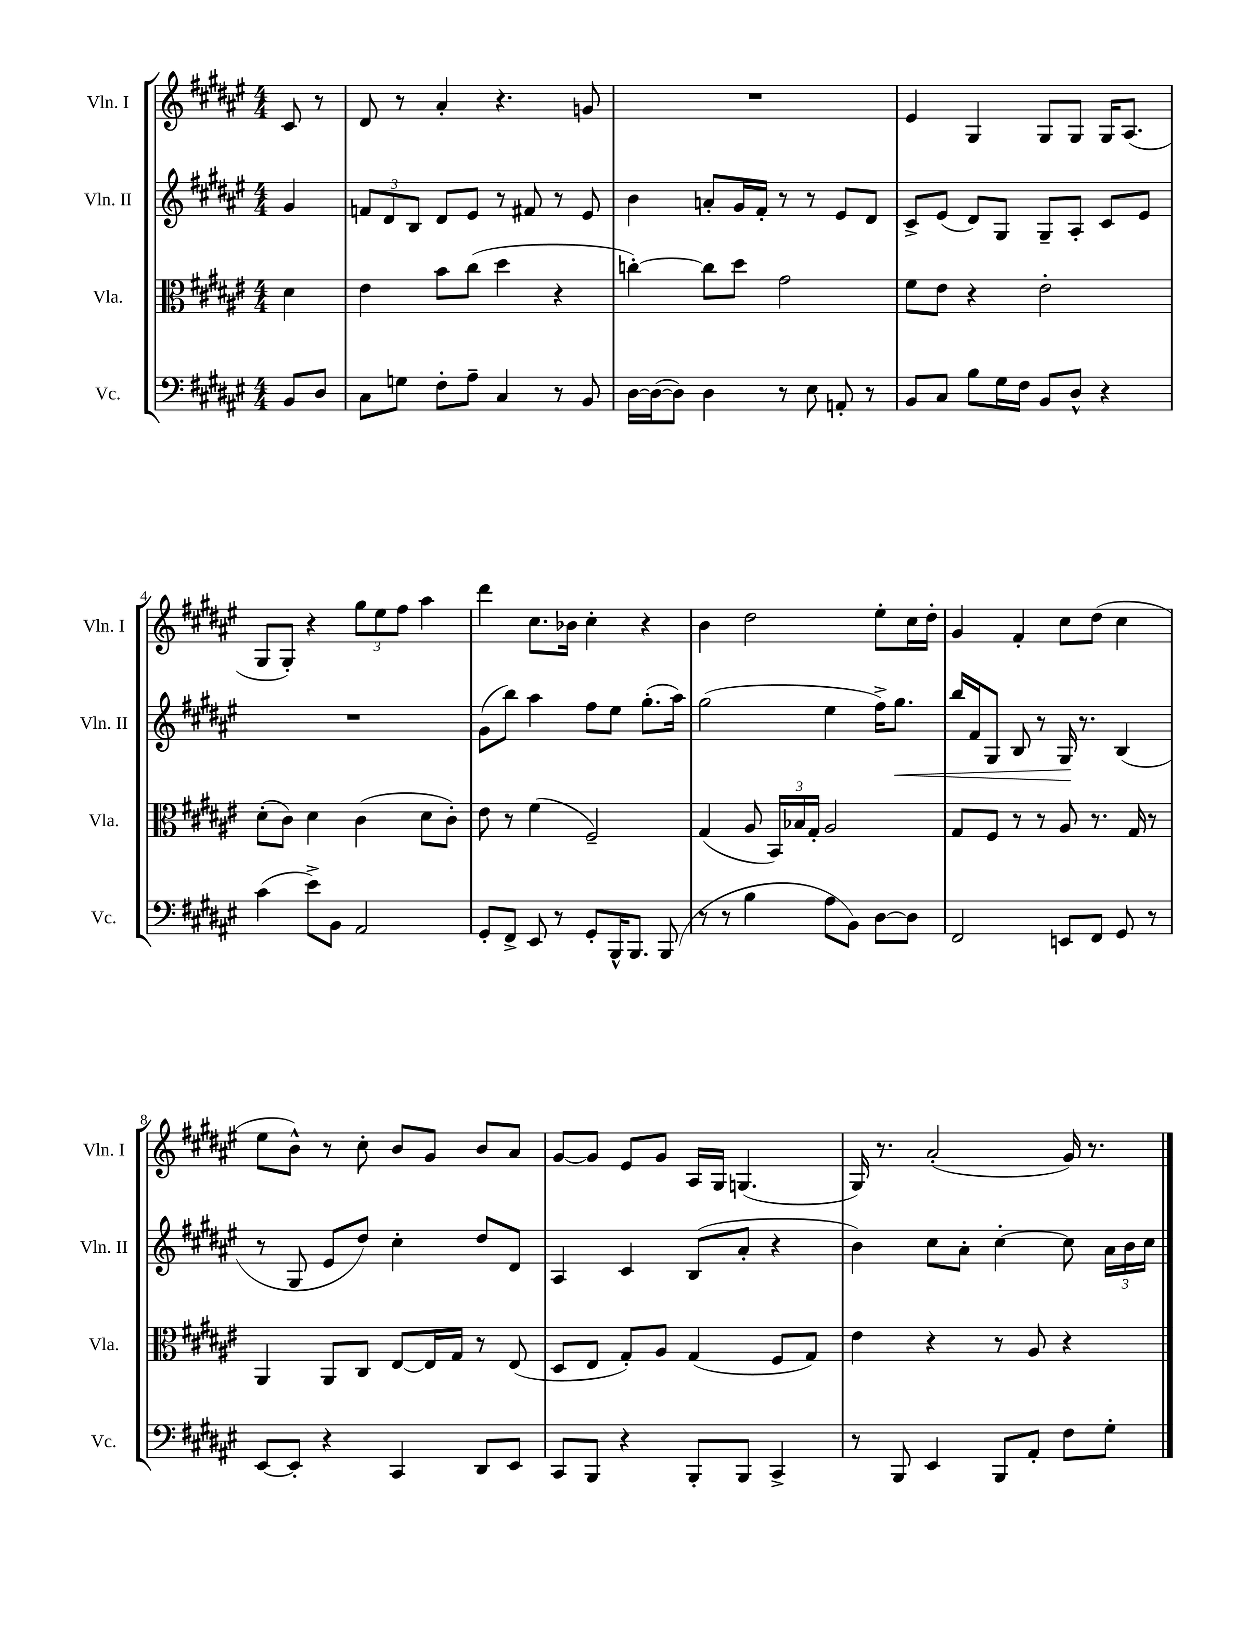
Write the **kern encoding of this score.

**kern	**kern	**kern	**kern
*staff4	*staff3	*staff2	*staff1
*clefF4	*clefC3	*clefG2	*clefG2
*k[f#c#g#d#a#e#]	*k[f#c#g#d#a#e#]	*k[f#c#g#d#a#e#]	*k[f#c#g#d#a#e#]
*M4/4	*M4/4	*M4/4	*M4/4
8BB/L	4d#\	4g#/	8c#/
8D#/J	.	.	8r
=	=	=	=
8C#\L	4e#\	12f/L	8d#/
.	.	12d#/	.
8G\J	.	.	8r
.	.	12B/J	.
8F#'\L	8b\L	8d#/L	4a#'/
8A#~\J	(8cc#\J	8e#/J	.
4C#/	4dd#\	8r	4.r
.	.	8f#/	.
8r	4r	8r	.
8BB/	.	8e#/	8g/
=	=	=	=
[16D#\LL	[4cc'\)	4b\	1r
(16D#\_J	.	.	.
8D#\]J)	.	.	.
4D#\	8cc\]L	8a'/L	.
.	8dd#\J	16g#/L	.
.	.	16f#'/JJ	.
8r	2g#\	8r	.
8E#\	.	8r	.
8AA'/	.	8e#/L	.
8r	.	8d#/J	.
=	=	=	=
8BB/L	8f#\L	8c#^/L	4e#/
8C#/J	8e#\J	(8e#/J	.
8B\L	4r	8d#/L)	4G#/
16G#\L	.	8G#/J	.
16F#\JJ	.	.	.
8BB/L	2e#'\	8G#~/L	8G#/L
8D#^^/J	.	8A#'/J	8G#/J
4r	.	8c#/L	16G#/LK
.	.	.	(8.A#/J
.	.	8e#/J	.
=	=	=	=
(4c#\	(8d#'\L	1r	8G#/L
.	8c#\J)	.	8G#'/J)
8e#^\L)	4d#\	.	4r
8BB\J	.	.	.
2AA#/	(4c#\	.	12gg#\L
.	.	.	12ee#\
.	.	.	12ff#\J
.	8d#\L	.	4aa#\
.	8c#'\J)	.	.
=	=	=	=
8GG#'/L	8e#\	(8g#\L	4ddd#\
8FF#^/J	8r	8bb\J)	.
8EE#/	(4f#\	4aa#\	8.cc#\L
8r	.	.	.
.	.	.	16b-\Jk
8GG#'/L	2F#~/)	8ff#\L	4cc#'\
16BBB^^/K	.	8ee#\J	.
8.BBB/J	.	.	.
.	.	(8.gg#'\L	4r
(8BBB/	.	.	.
.	.	16aa#\Jk)	.
=	=	=	=
8r	(4G#/	(2gg#\	4b\
8r	.	.	.
4B\	8A#/	.	2dd#\
.	24BB/LL)	.	.
.	24B-/	.	.
.	24G#'/JJ	.	.
8A#\L	2A#/	4ee#\	.
8BB\J)	.	.	.
[8D#\L	.	16ff#^\LK)	8ee#'\L
.	.	8.gg#\J	.
8D#\]J	.	.	16cc#\L
.	.	.	16dd#'\JJ
=	=	=	=
2FF#/	8G#/L	16bb/LL	4g#/
.	.	16f#/J	.
.	8F#/J	8G#/J	.
.	8r	8B/	4f#'/
.	8r	8r	.
8EE/L	8A#/	16G#/	8cc#\L
.	.	8.r	.
8FF#/J	8.r	.	(8dd#\J
8GG#/	.	(4B/	4cc#\
.	16G#/	.	.
8r	8r	.	.
=	=	=	=
[8EE#/L	4AA#/	8r	8ee#\L
8EE#'/]J	.	8G#/	8b^^\J)
4r	8AA#/L	8e#/L	8r
.	8C#/J	8dd#/J)	8cc#'\
4CC#/	[8E#/L	4cc#'\	8b/L
.	16E#/]L	.	8g#/J
.	16G#/JJ	.	.
8DD#/L	8r	8dd#/L	8b/L
8EE#/J	(8E#/	8d#/J	8a#/J
=	=	=	=
8CC#/L	8D#/L	4A#/	[8g#/L
8BBB/J	8E#/J	.	8g#/]J
4r	8G#'/L)	4c#/	8e#/L
.	8A#/J	.	8g#/J
8BBB'/L	(4G#/	(8B/L	16A#/LL
.	.	.	16G#/JJ
8BBB/J	.	8a#'/J	(4.G/
4CC#^/	8F#/L	4r	.
.	8G#/J)	.	.
=	=	=	=
8r	4e#\	4b\)	16G#/)
.	.	.	8.r
8BBB/	.	.	.
4EE#/	4r	8cc#\L	(2a#'/
.	.	8a#'\J	.
8BBB/L	8r	[4cc#'\	.
8AA#'/J	8A#/	.	.
8F#\L	4r	8cc#\]	16g#/)
.	.	.	8.r
8G#'\J	.	24a#\LL	.
.	.	24b\	.
.	.	24cc#\JJ	.
==	==	==	==
*-	*-	*-	*-
